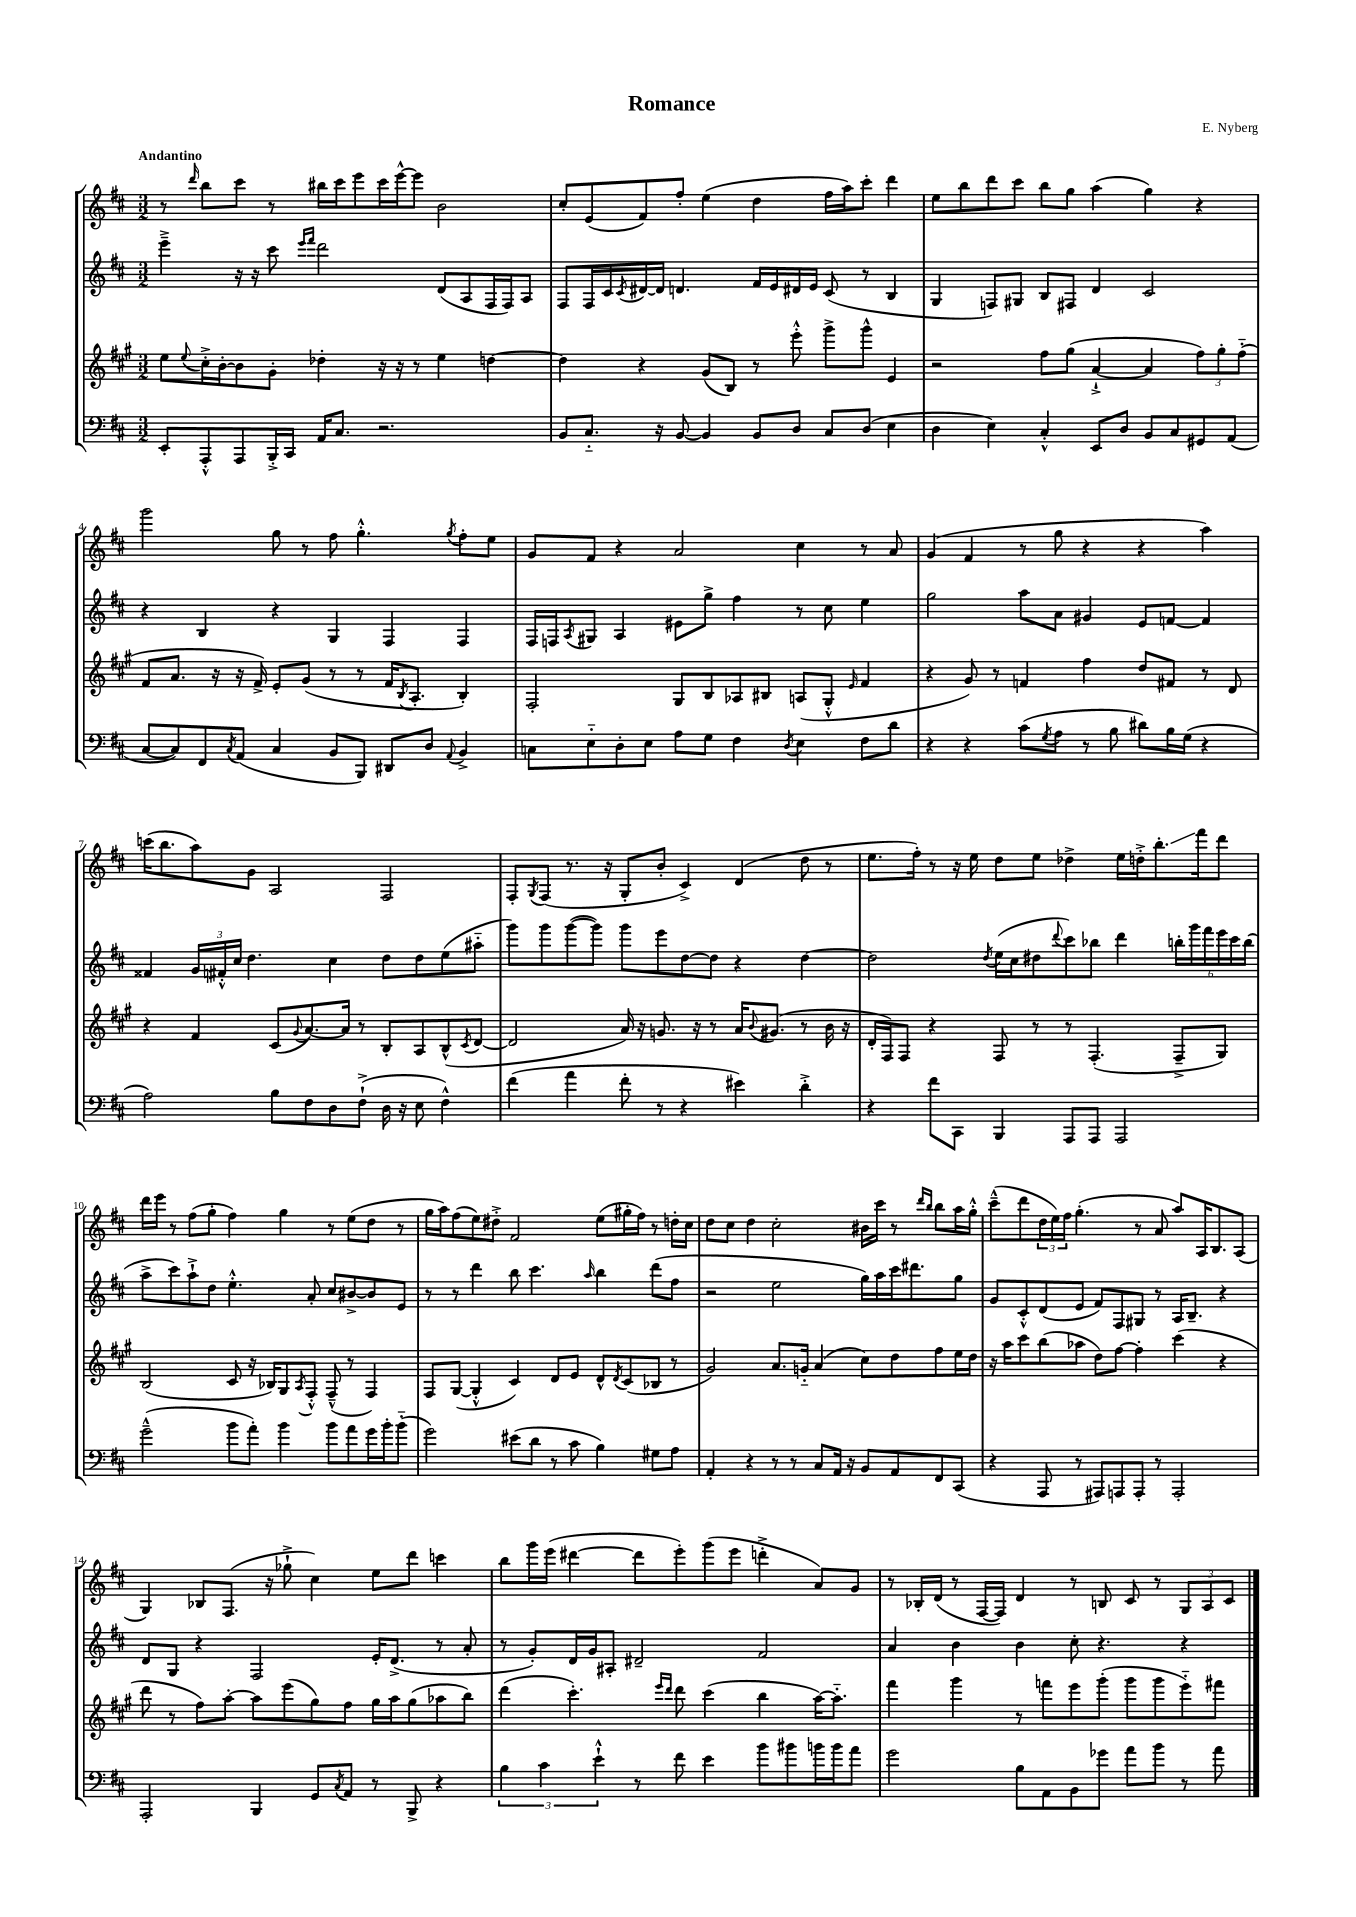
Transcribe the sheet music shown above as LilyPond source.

\header { title = "Romance" composer = "E. Nyberg" }
<<
\new StaffGroup <<
\new Staff = "s0" {
    \clef treble \key d \major \numericTimeSignature \time 3/2 \tempo "Andantino"
    r8 \grace { d'''16 } b''8 cis'''8 r8 bis''16 cis'''16 e'''8 cis'''16 e'''16~-^ e'''8 b'2 |
    cis''8-. e'8( fis'8) fis''8-. e''4( d''4 fis''16 a''16) cis'''8-. d'''4 |
    e''8 b''8 d'''8 cis'''8 b''8 g''8 a''4( g''4) r4 |
    g'''2 g''8 r8 fis''8 g''4.-.-^ \acciaccatura { g''8 } fis''8-. e''8 |
    g'8 fis'8 r4 a'2 cis''4 r8 a'8 |
    g'4( fis'4 r8 g''8 r4 r4 a''4) |
    c'''16( b''8. a''8) g'8 a2 fis2 |
    fis8-. \acciaccatura { g8 } fis8( r8. r16 g8-. b'8-. cis'4->) d'4( d''8 r8 |
    e''8. fis''16-.) r8 r16 e''16 d''8 e''8 des''4-> e''16 d''16-.-> b''8.-.\glissando fis'''16 d'''8 |
    d'''16 e'''16 r8 fis''8( g''8-. fis''4) g''4 r8 e''8( d''8 r8 |
    g''16 a''16) fis''8( e''8) dis''8-.-> fis'2 e''8( gis''16-. fis''16) r8 d''16-. cis''16 |
    d''8 cis''8 d''4 cis''2-. bis'16 cis'''16 r8 \grace { d'''16 b''16 } b''8 a''16 g''16-.-^ |
    cis'''8---^( d'''8 \tuplet 3/2 { d''16 e''16) fis''16 } g''4.-.( r8 a'8 a''8) a16 b8. a8( |
    g4) bes8 fis8.( r16 ges''8-!-> cis''4) e''8 d'''8 c'''4 |
    b''8 g'''16 e'''16( dis'''4~ dis'''8 e'''8-.) g'''8( e'''8 d'''4-.-> a'8) g'8 |
    r8 bes16-. d'16( r8 fis16~ fis16) d'4 r8 b8 cis'8 r8 \tuplet 3/2 { g8 a8 cis'8 } \bar "|." |
}
\new Staff = "s1" {
    \clef treble \key d \major \numericTimeSignature \time 3/2
    e'''4---> r16 r16 cis'''8 \grace { e'''16 fis'''16 } d'''2 d'8( a8 fis16 fis16) a8 |
    fis8 fis16 cis'16 \acciaccatura { cis'8 } dis'16~ dis'16 d'4. fis'16 e'16 dis'16 e'16 cis'8( r8 b4 |
    g4 f8) gis8 b8 fis8 d'4 cis'2 |
    r4 b4 r4 g4 fis4 fis4 |
    fis16 f16 \acciaccatura { a8 } gis8 a4 eis'8 g''8-> fis''4 r8 cis''8 e''4 |
    g''2 a''8 a'8 gis'4 e'8 f'8~ f'4 |
    fisis'4 \tuplet 3/2 { g'16 fis'16-.-^ cis''16 } d''4. cis''4 d''8 d''8 e''8( ais''8-_ |
    g'''8) g'''8 g'''8~( g'''8) g'''8 e'''8 d''8~ d''8 r4 d''4~ |
    d''2 \acciaccatura { d''8 } e''16( cis''16 dis''8 \appoggiatura { d'''8 } cis'''8) bes''8 d'''4 \tuplet 6/4 { b''16-. g'''16 fis'''16 e'''16 cis'''16 b''16( } |
    a''8-> cis'''8) a''8-!-> d''8 e''4.-.-^ a'8-. cis''8 bis'8~-> bis'8 e'8 |
    r8 r8 d'''4 b''8 cis'''4. \grace { a''16 } b''4 d'''8( fis''8 |
    r2 e''2 g''16) a''16 cis'''16 dis'''8. g''8 |
    g'8 cis'8-.-^ d'8( e'8 fis'8) fis8 gis8 r8 a16 b8.-- r4 |
    d'8 g8 r4 fis2 e'16-. d'8.->( r8 a'8-. |
    r8 g'8-.) d'16 g'16 ais8-. dis'2-- fis'2 |
    a'4 b'4 b'4 cis''8-. r4. r4 \bar "|." |
}
\new Staff = "s2" {
    \clef treble \key a \major \numericTimeSignature \time 3/2
    e''8 \appoggiatura { e''8 } cis''16-.-> b'16~-. b'8 gis'8-. des''4-. r16 r16 r8 e''4 d''4~ |
    d''4 r4 gis'8( b8) r8 e'''8-.-^ gis'''8-> gis'''8-^ e'4 |
    r2 fis''8 gis''8( a'4~-!-> a'4 \tuplet 3/2 { fis''8) gis''8-. fis''8-_( } |
    fis'8 a'8. r16 r16 fis'16->) e'8-. gis'8( r8 r8 fis'16 \acciaccatura { b8 } a8.-. b4-.) |
    fis2-. gis8 b8 aes8 bis8 a8( gis8-.-^ \grace { e'16 } fis'4 |
    r4 gis'8) r8 f'4 fis''4 d''8 fis'8 r8 d'8 |
    r4 fis'4 cis'8( \appoggiatura { gis'8 } a'8.~) a'16 r8 b8-. a8 b8-^( \acciaccatura { cis'8 } d'8~ |
    d'2 a'16) r16 g'8. r16 r8 a'16 \appoggiatura { b'8 } gis'8.( r8 b'16 r16 |
    d'16-. fis16) fis8 r4 fis8 r8 r8 fis4.-.( fis8---> gis8) |
    b2( cis'8 r16 bes16) gis8 \acciaccatura { a8 } fis8-.-^ fis8---^( r8 fis4) |
    fis8 gis8~( gis4-.-^ cis'4) d'8 e'8 d'8-^ \acciaccatura { d'8 } cis'8( bes8 r8 |
    gis'2) a'8. g'16-_ a'4( cis''8) d''8 fis''8 e''16 d''16 |
    r16 a''16 cis'''8 b''8( aes''8 d''8) fis''8~ fis''4-. cis'''4( r4 |
    d'''8 r8 fis''8) a''8~-. a''8 e'''8( gis''8) fis''8 gis''16 a''16 gis''8( aes''8 b''8) |
    d'''4( cis'''4.-.) \grace { e'''16 d'''16 } d'''8 cis'''4( b''4 a''16~) a''8.-_ |
    fis'''4 gis'''4 r8 f'''8 e'''8 gis'''8-.( gis'''8 gis'''8 e'''8-_) fis'''8 \bar "|." |
}
\new Staff = "s3" {
    \clef bass \key d \major \numericTimeSignature \time 3/2
    e,8-. a,,8-.-^ a,,8 b,,16-.-> cis,16 a,16 cis8. r2. |
    b,8 cis8.-_ r16 b,8~ b,4 b,8 d8 cis8 d8( e4 |
    d4 e4) cis4-.-^ e,8 d8 b,8 cis8 gis,8 a,8( |
    cis8~ cis8) fis,8 \acciaccatura { cis8 } a,8( cis4 b,8 b,,8) dis,8 d8 \appoggiatura { a,8 } b,4-> |
    c8 e8-_ d8-. e8 a8 g8 fis4 \acciaccatura { d8 } e4 fis8 d'8 |
    r4 r4 cis'8( \acciaccatura { g8 } a8 r8 b8 dis'8) b16 g16( r4 |
    a2) b8 fis8 d8 fis8-!->( d16 r16 e8 fis4-^) |
    fis'4( a'4 fis'8-. r8 r4 eis'4) d'4-.-> |
    r4 fis'8 cis,8 b,,4 a,,8 a,,8 a,,2 |
    g'2---^( b'8 a'8-.) b'4 b'8 a'8 g'16 b'16-. b'8-_( |
    g'2) eis'8( d'8 r8 cis'8 b4) gis8 a8 |
    a,4-. r4 r8 r8 cis8 a,16 r16 b,8 a,8 fis,8 cis,8( |
    r4 a,,8 r8 ais,,8) a,,8 a,,8-. r8 a,,2-. |
    a,,2-. b,,4 g,8 \acciaccatura { cis8 } a,8 r8 b,,8-> r4 |
    \tuplet 3/2 { b4 cis'4 e'4-!-^ } r8 fis'8 e'4 b'8 bis'8 b'16 b'16 a'8 |
    g'2 b8 a,8 b,8 ges'8 a'8 b'8 r8 a'8 \bar "|." |
}
>>
>>
